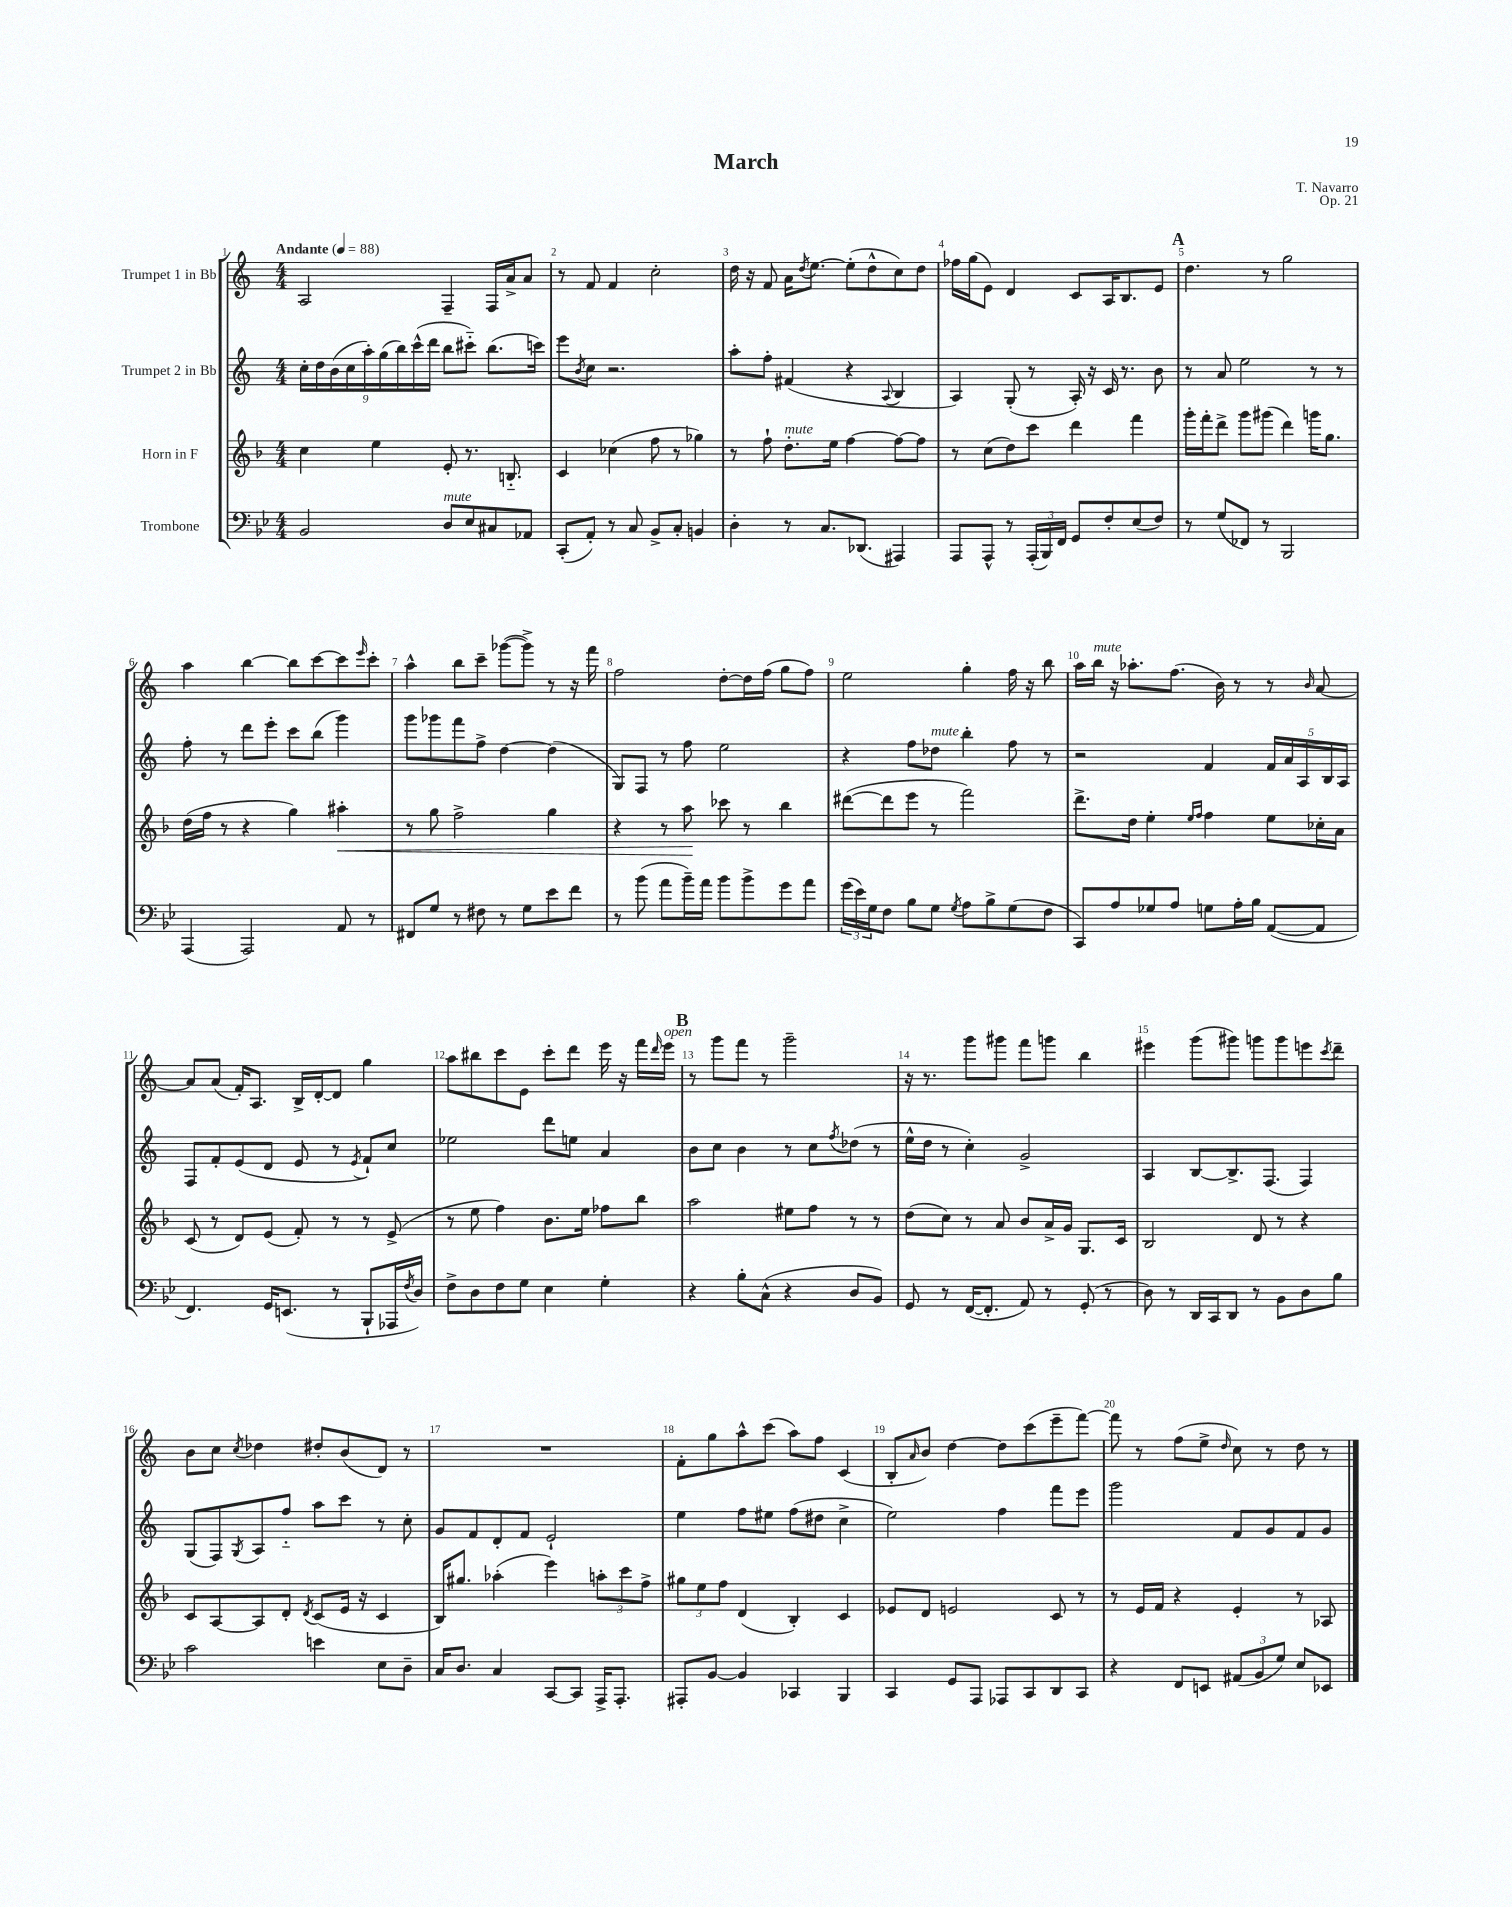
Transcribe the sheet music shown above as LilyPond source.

\header { title = "March" composer = "T. Navarro" opus = "Op. 21" }
<<
\new StaffGroup <<
\new Staff = "s0" \with { instrumentName = "Trumpet 1 in Bb" } {
    \clef treble \key c \major \numericTimeSignature \time 4/4 \tempo "Andante" 4 = 88
    a2 f4-- f16 a'16-> a'8 |
    r8 f'8 f'4 c''2-. |
    d''16 r16 f'8 a'16 \acciaccatura { d''8 } e''8.~ e''8-.( d''8-^ c''8) d''8 |
    fes''16 g''16( e'8) d'4 c'8 a16 b8. e'8 |
    \mark \markup { \bold "A" } d''4. r8 g''2 |
    a''4 b''4~ b''8 c'''8~ c'''8 \grace { e'''16 } c'''8-. |
    a''4-^ b''8 c'''8-- ges'''8~( ges'''8->) r8 r16 f'''16 |
    f''2 d''8~-. d''16 f''16( g''8 f''8) |
    e''2 g''4-. f''16 r16 b''8 |
    a''16 b''16^\markup { \italic "mute" } r16 aes''8.-. f''8.( b'16) r8 r8 \grace { b'16 } a'8~ |
    a'8 a'8( f'16-.) a8. b16-> d'16~-. d'8 g''4 |
    a''8 bis''8 c'''8 e'8 c'''8-. d'''8 e'''16 r16 f'''16 \grace { d'''16 } e'''16^\markup { \italic "open" } |
    \mark \markup { \bold "B" } r8 g'''8 f'''8 r8 g'''2-- |
    r16 r8. g'''8 gis'''8 f'''8 g'''8 b''4 |
    eis'''4 g'''8( gis'''8) g'''8 g'''8 e'''8 \acciaccatura { c'''8 } d'''8-- |
    b'8 c''8 \acciaccatura { c''8 } des''4 dis''8-. b'8( d'8) r8 |
    R1 |
    f'8-. g''8 a''8-^ c'''8( a''8) f''8 c'4( |
    b8-. \grace { a'16 } b'8) d''4~ d''8 c'''8( e'''8-- f'''8~) |
    f'''8 r8 f''8( e''8-> \grace { d''16 } c''8) r8 d''8 r8 \bar "|." |
}
\new Staff = "s1" \with { instrumentName = "Trumpet 2 in Bb" } {
    \clef treble \key c \major \numericTimeSignature \time 4/4
    \tuplet 9/8 { c''16-. d''16 b'16( c''16 a''16-.) g''16( b''16) c'''16-^( d'''16 } b''8 cis'''8-_) b''8.( c'''16) |
    e'''8 \acciaccatura { b'8 } c''8 r2. |
    a''8-. f''8-. fis'4( r4 \appoggiatura { a8 } b4 |
    a4) g8-.( r8 a16-.) r16 c'16 r8. b'8 |
    \mark \markup { \bold "A" } r8 a'8 e''2 r8 r8 |
    f''8-. r8 d'''8 e'''8-. c'''8 b''8( g'''4) |
    g'''8 ges'''8 f'''8 f''8-> d''4~ d''4( |
    g8) f8 r8 f''8 e''2 |
    r4 f''8 des''8^\markup { \italic "mute" } b''4-. f''8 r8 |
    r2 f'4 \tuplet 5/4 { f'16 a'16 a16 b16 a16 } |
    f8 f'8-. e'8( d'8 e'8 r8 \acciaccatura { e'8 } f'8-!) c''8 |
    ees''2 d'''8 e''8 a'4 |
    \mark \markup { \bold "B" } b'8 c''8 b'4 r8 c''8 \acciaccatura { f''8 } des''8( r8 |
    e''16-^ d''16 r8 c''4-.) g'2-> |
    a4 b8~ b8.-> f8.( f4) |
    g8( f8) \acciaccatura { g8 } a8 f''8-_ a''8 c'''8 r8 c''8-. |
    g'8 f'8 d'8-. f'8 e'2-! |
    e''4 f''8 eis''8 f''8( dis''8 c''4-> |
    e''2) f''4 f'''8 e'''8 |
    g'''2 f'8 g'8 f'8 g'8 \bar "|." |
}
\new Staff = "s2" \with { instrumentName = "Horn in F" } {
    \clef treble \key f \major \numericTimeSignature \time 4/4
    c''4 e''4 e'8-. r8. b8.-_ |
    c'4 ces''4( f''8 r8 ges''4) |
    r8 f''8-! d''8.-.^\markup { \italic "mute" } e''16 f''4~ f''8~ f''8 |
    r8 c''8( d''8) c'''8 d'''4 f'''4 |
    \mark \markup { \bold "A" } g'''16-. f'''16-. d'''8-> g'''8 gis'''8( d'''4) g'''16 g''8. |
    d''16( f''16 r8 r4 g''4) ais''4-.\< |
    r8 g''8 f''2-> g''4 |
    r4 r8 a''8\! ces'''8 r8 bes''4 |
    dis'''8~( dis'''8 e'''8 r8 f'''2) |
    d'''8.-> d''16 e''4-. \grace { e''16 f''16 } f''4 e''8 ces''16-. a'16 |
    c'8( r8 d'8) e'8( f'8-.) r8 r8 e'8->( |
    r8 e''8 f''4) bes'8. e''16 fes''8 bes''8 |
    \mark \markup { \bold "B" } a''2 eis''8 f''8 r8 r8 |
    d''8( c''8) r8 a'8 bes'8 a'16-> g'16 g8. c'16 |
    bes2 d'8 r8 r4 |
    c'8 a8~ a8 d'8-. \acciaccatura { d'8 } c'8( e'16 r16 c'4 |
    bes16) gis''8. aes''4-.( e'''4) \tuplet 3/2 { a''8-. c'''8 f''8-> } |
    \tuplet 3/2 { gis''8 e''8 f''8 } d'4( bes4-.) c'4 |
    ees'8 d'8 e'2 c'8 r8 |
    r8 e'16 f'16 r4 e'4-. r8 aes8 \bar "|." |
}
\new Staff = "s3" \with { instrumentName = "Trombone" } {
    \clef bass \key bes \major \numericTimeSignature \time 4/4
    bes,2 d8^\markup { \italic "mute" } ees8 cis8 aes,8 |
    c,8-.( a,8-.) r8 c8 bes,8-> c8-. b,4 |
    d4-. r8 c8. des,8.( ais,,4) |
    a,,8 a,,8-^ r8 \tuplet 3/2 { a,,16-.( bes,,16) f,16 } g,8 f8-. ees8( f8) |
    \mark \markup { \bold "A" } r8 g8( fes,8) r8 bes,,2 |
    a,,4( a,,2) a,8 r8 |
    fis,8 g8 r8 fis8 r8 g8 ees'8 f'8 |
    r8 bes'8( a'8 bes'16--) a'16 bes'8 bes'8-> g'8 a'8 |
    \tuplet 3/2 { g'16( ees'16) g16 } f8 bes8 g8 \acciaccatura { g8 } a8 bes8-> g8( f8 |
    c,8) a8 ges8 a8 g8 a16-. bes16 a,8~( a,8 |
    f,4.) g,16 e,8.( r8 bes,,8-! aes,,16 \acciaccatura { f8 } d16) |
    f8-> d8 f8 g8 ees4 g4-. |
    \mark \markup { \bold "B" } r4 bes8-. c8-^( r4 d8 bes,8) |
    g,8 r8 f,16~( f,8.-. a,8) r8 g,8-.( r8 |
    d8) r8 d,16 c,16 d,8 r8 bes,8 d8 bes8 |
    c'2 e'4 ees8 d8-- |
    c16 d8. c4 c,8~ c,8 a,,16-> a,,8.-. |
    ais,,8-. bes,8~ bes,4 ces,4 bes,,4 |
    c,4 g,8 a,,8 aes,,8 c,8 d,8 c,8 |
    r4 f,8 e,8 \tuplet 3/2 { ais,8( bes,8 g8) } ees8 ees,8 \bar "|." |
}
>>
>>
\layout { \context { \Score \override BarNumber.break-visibility = ##(#f #t #t) barNumberVisibility = #all-bar-numbers-visible } }
